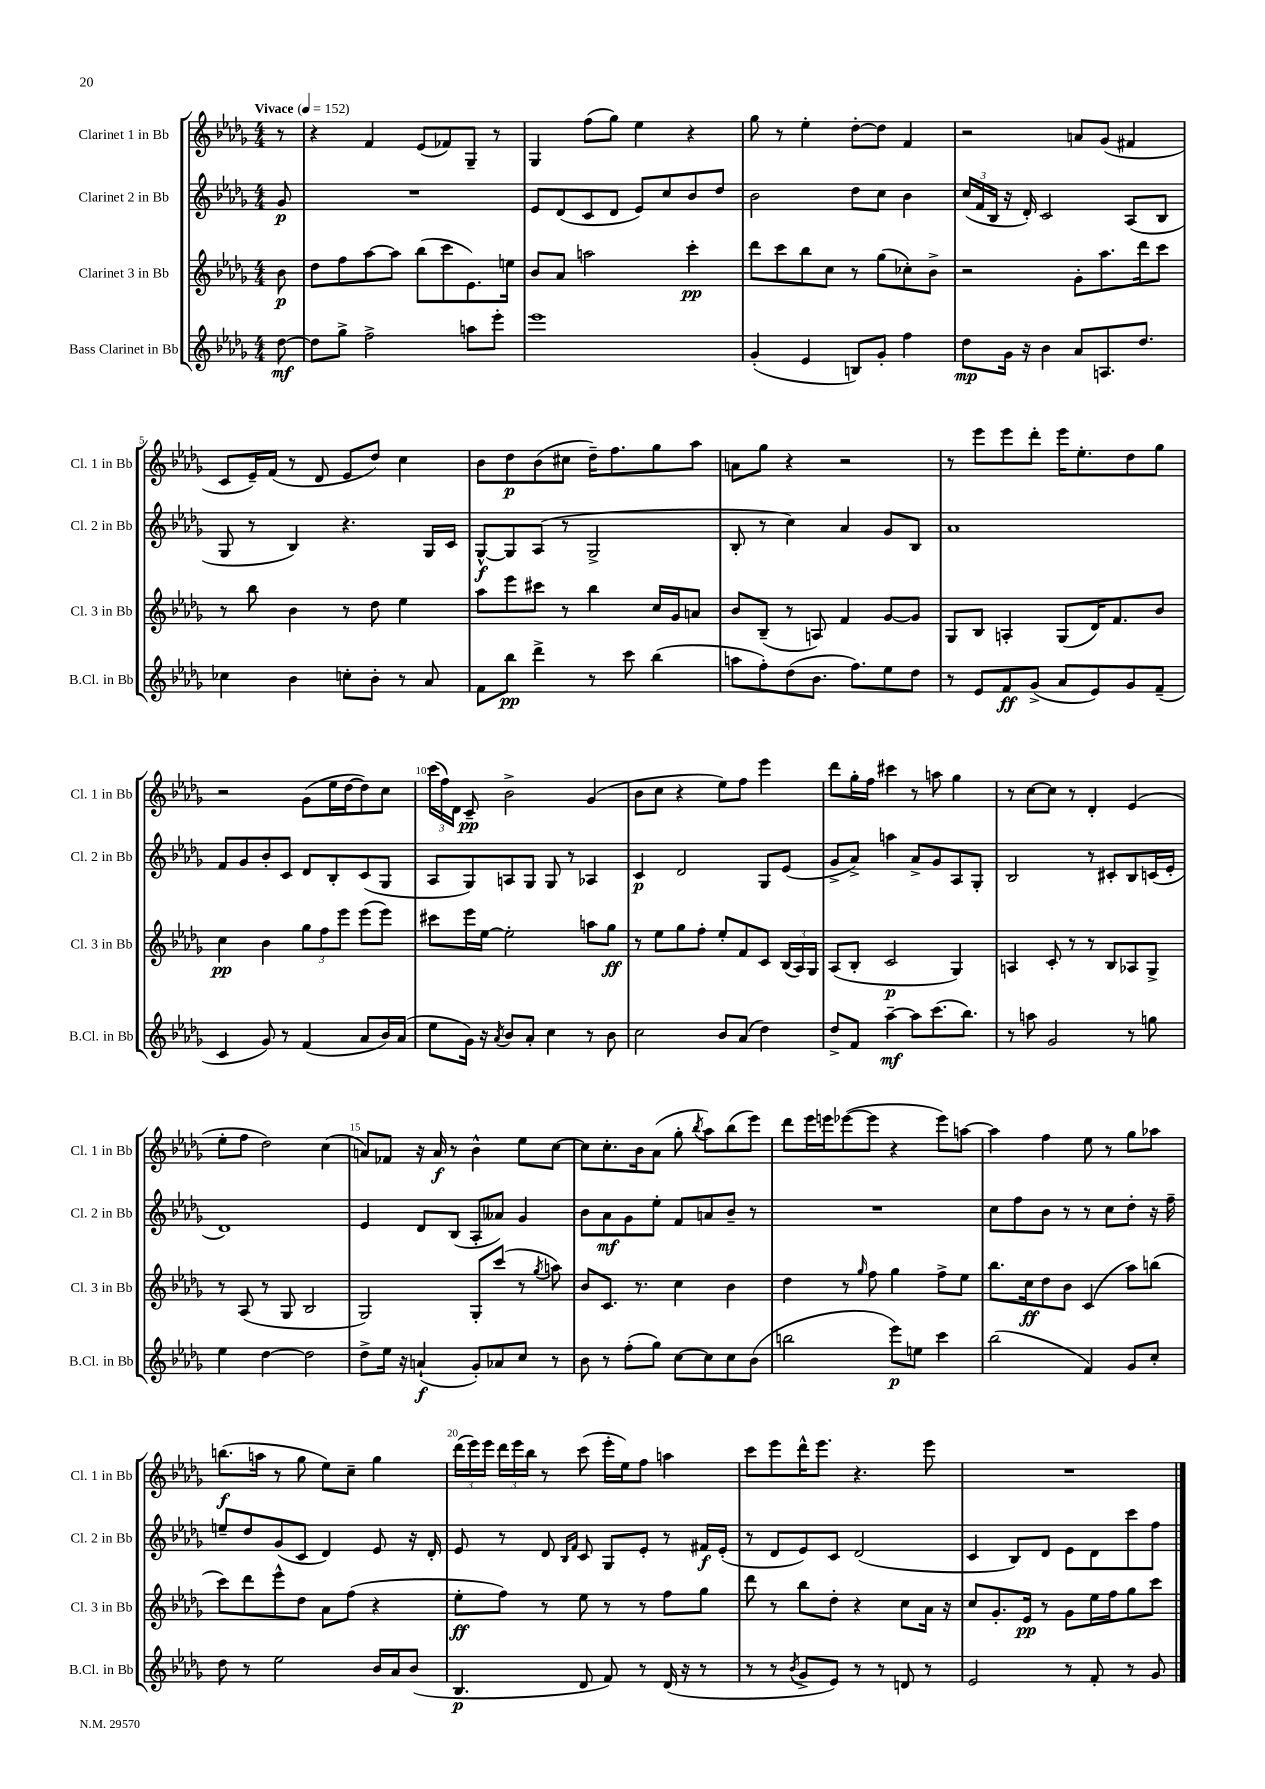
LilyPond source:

<<
\new StaffGroup <<
\new Staff = "s0" \with { instrumentName = "Clarinet 1 in Bb" shortInstrumentName = "Cl. 1 in Bb" } {
    \clef treble \key des \major \numericTimeSignature \time 4/4 \partial 8 \tempo "Vivace" 4 = 152
    \autoBeamOff r8 |
    r4 f'4 ees'8[( fes'8) ges8]-- r8 |
    ges4 f''8[( ges''8]) ees''4 r4 |
    ges''8 r8 ees''4-. des''8[~-. des''8] f'4 |
    r2 a'8[ ges'8]( fis'4 |
    c'8[ ees'16--) f'16]( r8 des'8 ees'8[ des''8]) c''4 |
    bes'8[ des''8\p bes'8( cis''8] des''16[--) f''8. ges''8 aes''8] |
    a'8[ ges''8] r4 r2 |
    r8 ees'''8[ ees'''8 des'''8]-. ees'''16[ ees''8.-. des''8 ges''8] |
    r2 ges'8[( ees''16 des''16~ des''8) c''8] |
    \tuplet 3/2 { c'''16[( f''16) des'16] } c'8--\pp bes'2-> ges'4( |
    bes'8[ c''8] r4 ees''8[) f''8] ees'''4 |
    des'''8[ ges''16-. f''16] cis'''4 r8 a''8 ges''4 |
    r8 c''8[~ c''8] r8 des'4-. ees'4( |
    ees''8[-. f''8] des''2) c''4( |
    a'8[) fes'8] r16 a'16\f r8 bes'4-^ ees''8[ c''8]~ |
    c''8[ c''8.-. bes'16 aes'8]( ges''8-. \acciaccatura { bes''8 } aes''8[) bes''8( ees'''8]) |
    des'''8[ ees'''16 e'''16 ees'''8~( ees'''8] r4 ees'''8[) a''8]~ |
    a''4 f''4 ees''8 r8 ges''8[ aes''8] |
    b''8.[\f( a''16] r8 ges''8 ees''8[) c''8]-- ges''4 |
    \tuplet 3/2 { des'''16[( ees'''16) ees'''16] } \tuplet 3/2 { des'''16[ ees'''16 bes''16] } r8 c'''8( ees'''16[-. ees''16) f''8] a''4 |
    c'''8[ ees'''8 des'''16-^ ees'''8.] r4. ees'''8 |
    R1 \bar "|." |
}
\new Staff = "s1" \with { instrumentName = "Clarinet 2 in Bb" shortInstrumentName = "Cl. 2 in Bb" } {
    \clef treble \key des \major \numericTimeSignature \time 4/4 \partial 8
    \autoBeamOff ges'8\p |
    R1 |
    ees'8[ des'8( c'8 des'8] ees'8[) c''8 bes'8 des''8] |
    bes'2 des''8[ c''8] bes'4 |
    \tuplet 3/2 { c''16[( f'16 bes16] } r16 des'16-.) c'2 aes8[( bes8] |
    ges8 r8 bes4) r4. ges16[ c'16] |
    ges8[~-^\f ges8 aes8]( r8 ges2-> |
    bes8-. r8 c''4) aes'4 ges'8[ bes8] |
    aes'1 |
    f'8[ ges'8 bes'8-. c'8] des'8[ bes8-. c'8( ges8] |
    aes8[ ges8) a8 ges8] ges8 r8 aes4 |
    c'4\p des'2 ges8[ ees'8]( |
    ges'8[-> aes'8]->) a''4 aes'8[-> ges'8 aes8 ges8]-. |
    bes2 r8 cis'8[-. bes8 c'16( ees'16]-. |
    des'1) |
    ees'4 des'8[ bes8]( aes8[-. aeses'8]) ges'4 |
    bes'8[ aes'8\mf ges'8 ees''8]-. f'8[ a'8 bes'8]-- r8 |
    R1 |
    c''8[ f''8 bes'8] r8 r8 c''8[ des''8]-. r16 f''16-- |
    e''8[-- des''8 ges'8( c'8] des'4) ees'8 r16 des'16-. |
    ees'8 r8 des'8 \grace { bes16[ f'16] } c'8 ges8[ ees'8]-. r8 fis'16[\f ees'16]-.( |
    r8 des'8[ ees'8) c'8] des'2( |
    c'4 bes8[) des'8] ees'8[ des'8 c'''8 f''8] \bar "|." |
}
\new Staff = "s2" \with { instrumentName = "Clarinet 3 in Bb" shortInstrumentName = "Cl. 3 in Bb" } {
    \clef treble \key des \major \numericTimeSignature \time 4/4 \partial 8
    \autoBeamOff bes'8\p |
    des''8[ f''8 aes''8~ aes''8] bes''8[( c'''8 ees'8.) e''16] |
    bes'8[ aes'8] a''2 c'''4-.\pp |
    des'''8[ c'''8 bes''8 c''8] r8 ges''8[( ces''8-.) bes'8]-> |
    r2 ges'8[-. aes''8. des'''16 c'''8] |
    r8 bes''8 bes'4 r8 des''8 ees''4 |
    aes''8[ ees'''8 cis'''8] r8 bes''4 c''16[ ges'16 a'8] |
    bes'8[ bes8]--( r8 a8) f'4 ges'8[~ ges'8] |
    ges8[ bes8] a4-. ges8[( des'16) f'8. bes'8] |
    c''4\pp bes'4 \tuplet 3/2 { ges''8[ f''8 ees'''8] } ees'''8[( ees'''8]) |
    cis'''8[ ees'''16 ees''16]~ ees''2-. a''8[ ges''8]\ff |
    r8 ees''8[ ges''8 f''8]-. ees''8[-. f'8 c'8] \tuplet 3/2 { bes16[( aes16) ges16] } |
    aes8[( bes8]-. c'2\p ges4) |
    a4 c'8-. r8 r8 bes8[ aes8 ges8]-> |
    r8 aes8( r8 ges8 bes2 |
    ges2) ges8[-. c'''8]( r8 \acciaccatura { ges''8 } a''8) |
    bes'8[ c'8.] r8. c''4 bes'4 |
    des''4 r8 \grace { ges''16 } f''8 ges''4 f''8[-> ees''8] |
    bes''8.[ c''16\ff des''8 bes'8] c'4( aes''8[) b''8]( |
    c'''8[) des'''8 ees'''8-^ des''8] aes'8[ f''8]( r4 |
    ees''8[-.\ff f''8]) r8 ees''8 r8 r8 f''8[ ges''8] |
    des'''8 r8 bes''8[ des''8]-. r4 c''8[ aes'16] r16 |
    c''8[ ges'8.-. ees'16]\pp r8 ges'8[ ees''16 f''16 ges''8 c'''8] \bar "|." |
}
\new Staff = "s3" \with { instrumentName = "Bass Clarinet in Bb" shortInstrumentName = "B.Cl. in Bb" } {
    \clef treble \key des \major \numericTimeSignature \time 4/4 \partial 8
    \autoBeamOff des''8~\mf |
    des''8[ ges''8]-> f''2-> a''8[ ees'''8]-. |
    ees'''1 |
    ges'4-.( ees'4 b8[) ges'8]-. f''4 |
    des''8[\mp ges'16] r16 bes'4 aes'8[ a8. des''8.] |
    ces''4 bes'4 c''8[-. bes'8]-. r8 aes'8 |
    f'8[ bes''8]\pp des'''4-> r8 c'''8 bes''4( |
    a''8[ f''8-.) des''8( bes'8.] f''8.[) ees''8 des''8] |
    r8 ees'8[ f'8\ff ges'8]->( aes'8[ ees'8) ges'8 f'8]--( |
    c'4 ges'8) r8 f'4( aes'8[ bes'16) aes'16]( |
    ees''8[ ges'16]) r16 \acciaccatura { aes'8 } bes'8[ aes'8]-. c''4 r8 bes'8 |
    c''2 bes'8[ aes'8]( des''4) |
    des''8[-> f'8] aes''4~--\mf aes''8[ c'''8.( bes''8.]) |
    r8 a''8 ges'2 r8 g''8 |
    ees''4 des''4~ des''2 |
    des''8[-> ees''16] r16 a'4-!\f( ges'8[-.) aes'8 c''8] r8 |
    bes'8 r8 f''8[-.( ges''8]) c''8[~ c''8 c''8 bes'8]( |
    b''2 ees'''8[\p) e''8] c'''4 |
    bes''2( f'4) ges'8[ c''8]-. |
    des''8 r8 ees''2 bes'16[ aes'16 bes'8]( |
    bes4.\p des'8 f'8) r8 des'16( r16 r8 |
    r8 r8 \acciaccatura { bes'8 } ges'8[-> ees'8]) r8 r8 d'8 r8 |
    ees'2 r8 f'8-. r8 ges'8 \bar "|." |
}
>>
>>
\layout { \context { \Score \override BarNumber.break-visibility = ##(#f #t #t) barNumberVisibility = #(every-nth-bar-number-visible 5) } }
